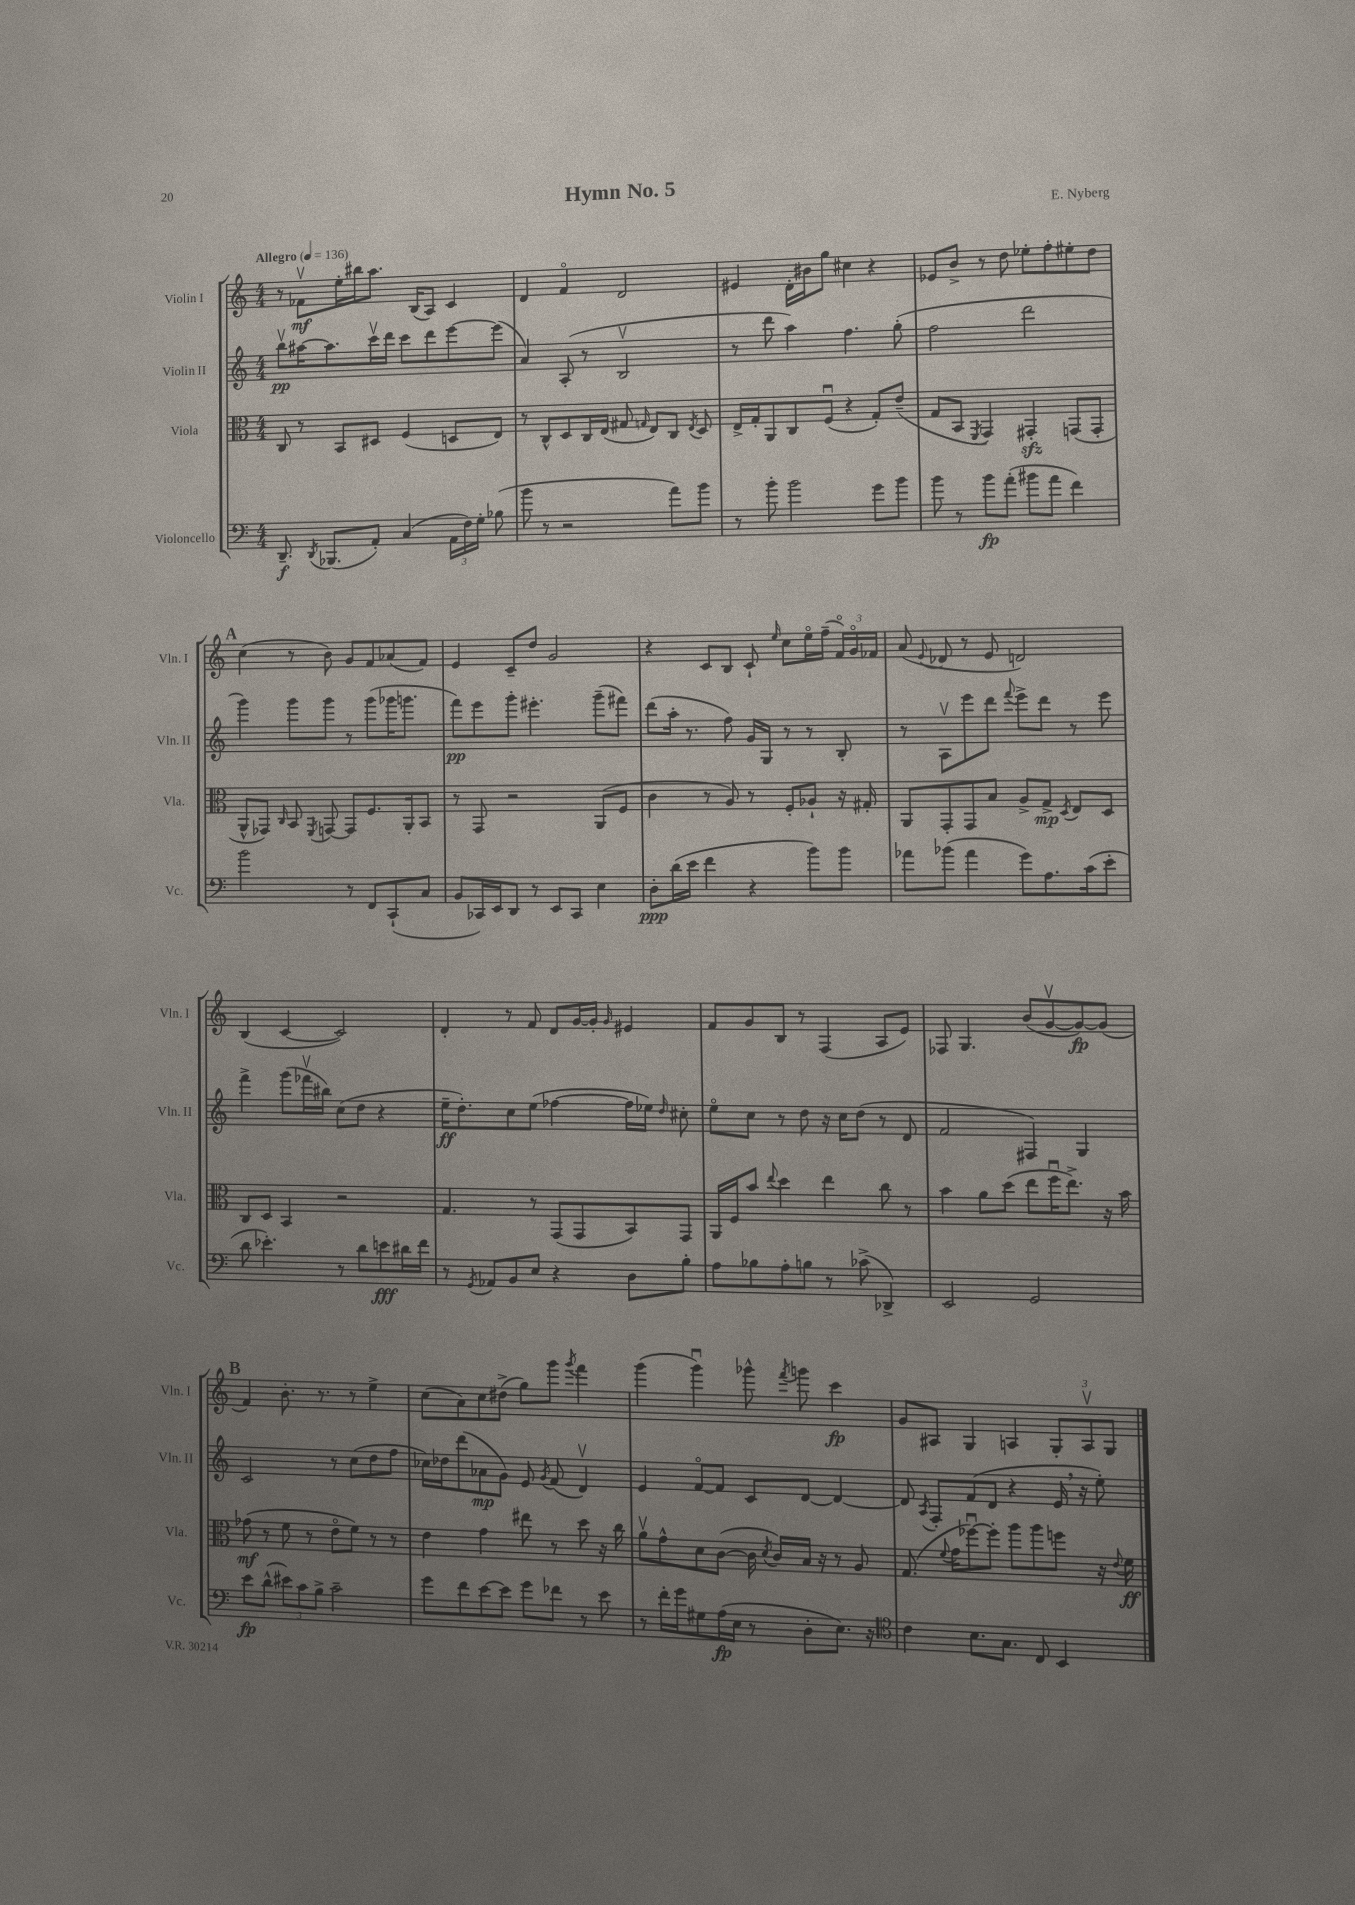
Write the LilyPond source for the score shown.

\header { title = "Hymn No. 5" composer = "E. Nyberg" }
<<
\new StaffGroup <<
\new Staff = "s0" \with { instrumentName = "Violin I" shortInstrumentName = "Vln. I" } {
    \clef treble \key c \major \numericTimeSignature \time 4/4 \tempo "Allegro" 4 = 136
    \autoBeamOff r8 fes'8[\upbow\mf e''16-. bis''16 a''8.] b16[( a8]) c'4 |
    d'4 f'4\flageolet d'2 |
    eis'4 d'16[-. bis'16 g''8] cis''4 r4 |
    ees'8[ b'8]-> r8 d''8 ees''8[-. f''8-. eis''8-. d''8] |
    \mark \markup { \bold "A" } c''4( r8 b'8) g'8[ f'8 aes'8( f'8]) |
    e'4 c'8[-- d''8] g'2 |
    r4 c'8[ b8] c'8-! \grace { e''16 } c''8[ e''16\flageolet f''16]--( \tuplet 3/2 { f'16[\flageolet) g'16\flageolet fes'16] } |
    a'8( \appoggiatura { e'8 } des'8 r8 e'8 d'2) |
    b4( c'4~ c'2) |
    d'4-. r8 f'8 d'8[ g'16~ g'16]-. \grace { g'16 } eis'4 |
    f'8[ g'8 b8] r8 f4( a8[ e'8]) |
    fes8 g4. b'8[( g'8~\upbow g'8~\fp) g'8]( |
    \mark \markup { \bold "B" } f'4) b'8.-. r8. r8 e''4-> |
    c''8[( a'8) c''8 dis''8]->( g''8[) g'''8] \acciaccatura { g'''8 } f'''4 |
    g'''4( g'''4\downbow) ges'''8-^ \acciaccatura { f'''8 } g'''8 c'''4\fp |
    g'8[ ais8] g4 a4 \tuplet 3/2 { g8[-. a8\upbow g8] } \bar "|." |
}
\new Staff = "s1" \with { instrumentName = "Violin II" shortInstrumentName = "Vln. II" } {
    \clef treble \key c \major \numericTimeSignature \time 4/4
    \autoBeamOff b''8[\upbow\pp ais''16~ ais''8. c'''16\upbow d'''16] c'''8[ d'''8 e'''8~ e'''8]( |
    a'4) a8-.( r8 b2\upbow |
    r8 d'''8 a''4) f''4. g''8-.( |
    f''2 d'''2 |
    \mark \markup { \bold "A" } g'''4) g'''8[ g'''8] r8 g'''8[( ges'''16 g'''8.] |
    f'''8[\pp) e'''8 g'''8]-. eis'''4.-. g'''8[--( fis'''8]) |
    d'''8[( a''16]-. r8. f''8) g'16[ g16] r8 r8 b8-. |
    r8 a8[\upbow e'''8 d'''8] \appoggiatura { f'''8 } e'''8[-> d'''8] r8 e'''8 |
    f'''4-> g'''8[( fes'''16\upbow bis''16]) c''8[( d''8] r4 |
    e''16[--\ff d''8.-.) c''8 e''8]( fes''4~ fes''16[ ees''16]) \grace { d''16 } cis''8-. |
    e''8[\flageolet c''8] r8 d''8 r16 c''16[ d''8]( r8 d'8 |
    f'2 fis4) g4 |
    \mark \markup { \bold "B" } c'2 r8 c''8[( d''8 f''8] |
    ces''16[) des''16 d'''8( aes'8\mp g'8]) e'8 \acciaccatura { g'8 } f'8( d'4\upbow) |
    e'4 f'8[~\flageolet f'8] c'8[ d'8]~ d'4~ |
    d'8 \acciaccatura { a8 } f8[-. f'8( d'8] r4 e'16 \breathe r16 e''8-.) \bar "|." |
}
\new Staff = "s2" \with { instrumentName = "Viola" shortInstrumentName = "Vla." } {
    \clef alto \key c \major \numericTimeSignature \time 4/4
    \autoBeamOff c8 r8 b,8[ dis8] f4( d8[ e8]) |
    r8 c8[-^ d8 c16 e16]( gis8 \grace { g16 } e8[) c8] \acciaccatura { e8 } d8 |
    e16[-> g16-. a,8 c8 f8]\downbow( r4 g8[-.) e'8]--( |
    g8[ b,8] \acciaccatura { f,8 } g,4) gis,4-.\sfz g,8[( g,8]-. |
    \mark \markup { \bold "A" } a,8[-^ ges,8]) \grace { c16 } b,8 \acciaccatura { f,8 } g,8~ g,8[ f8. a,16-. b,8] |
    r8 g,8 r2 a,8[( f8] |
    c'4 r8 a8) r8 f8[-. aes8]-! r16 gis16-. |
    a,8[ g,8-. g,8 b8] a8[-> g8]->\mp \acciaccatura { d8 } e8[ d8] |
    c8[ d8] b,4 r2 |
    g4. r8 g,8[( g,8 b,8) g,8] |
    a,16[ f16 b'8] \appoggiatura { e''8 } d''4 e''4 c''8 r8 |
    b'4 a'8[ d''8]( e''8[ f''16\downbow e''8.]->) r16 b'16 |
    \mark \markup { \bold "B" } ges'8\mf( r8 f'8 r8 e'8[\flageolet f'8]) r8 r8 |
    e'4 g'4 eis''8 r8 d''8 r16 c''16 |
    a'8[\upbow g'8-^ d'8 c'8]~( c'16 \acciaccatura { d'8 } c'16[) b16] r16 r8 a8 |
    g8.( \appoggiatura { f'8 } g'16[ fes''8~\downbow) fes''8]-. a''8[ a''8 f''8] r16 \appoggiatura { e'8 } f'16\ff \bar "|." |
}
\new Staff = "s3" \with { instrumentName = "Violoncello" shortInstrumentName = "Vc." } {
    \clef bass \key c \major \numericTimeSignature \time 4/4
    \autoBeamOff d,8.--\f \acciaccatura { d,8 } bes,,8.[( a,8]-.) c4( \tuplet 3/2 { a,16[ f16) g16]-. } bes8( |
    b'8 r8 r2 a'8[) b'8] |
    r8 b'8-. b'2 g'8[ b'8] |
    b'8 r8 b'8[\fp a'8]-.( bis'8[ a'8] f'4) |
    \mark \markup { \bold "A" } b'2 r8 f,8[ c,8-!( c8] |
    b,8[ ces,16) e,16 d,8] r8 e,8[ ces,8] e4 |
    d8[-.\ppp d'16( e'16] f'4 r4 b'8[) b'8] |
    aes'8[ bes'8]( aes'4 g'8[) a8. c'16( e'8]-. |
    d'8 ees'4.-.) r8 d'8[ e'8\fff dis'16 f'16] |
    r8 \acciaccatura { g,8 } aes,8[ b,8 e8] r4 d8[ b8]-. |
    a8[ bes8 a8-. b8] r8 ces'8->( des,4->) |
    e,2 g,2 |
    \mark \markup { \bold "B" } e'8[\fp d'8]-^( \tuplet 3/2 { eis'8[) c'8 b8]-> } c'2-- |
    g'8[ f'8 e'8~ e'8] g'8[ fes'8] r8 e'8 |
    r8 f'16[-. g'16 gis8 a16\fp( e16] r8 d8[-. e8.]) r16 |
    \clef tenor c'4 b8.[ g8.] c8 b,4 \bar "|." |
}
>>
>>
\layout { \context { \Score \remove "Bar_number_engraver" } }
